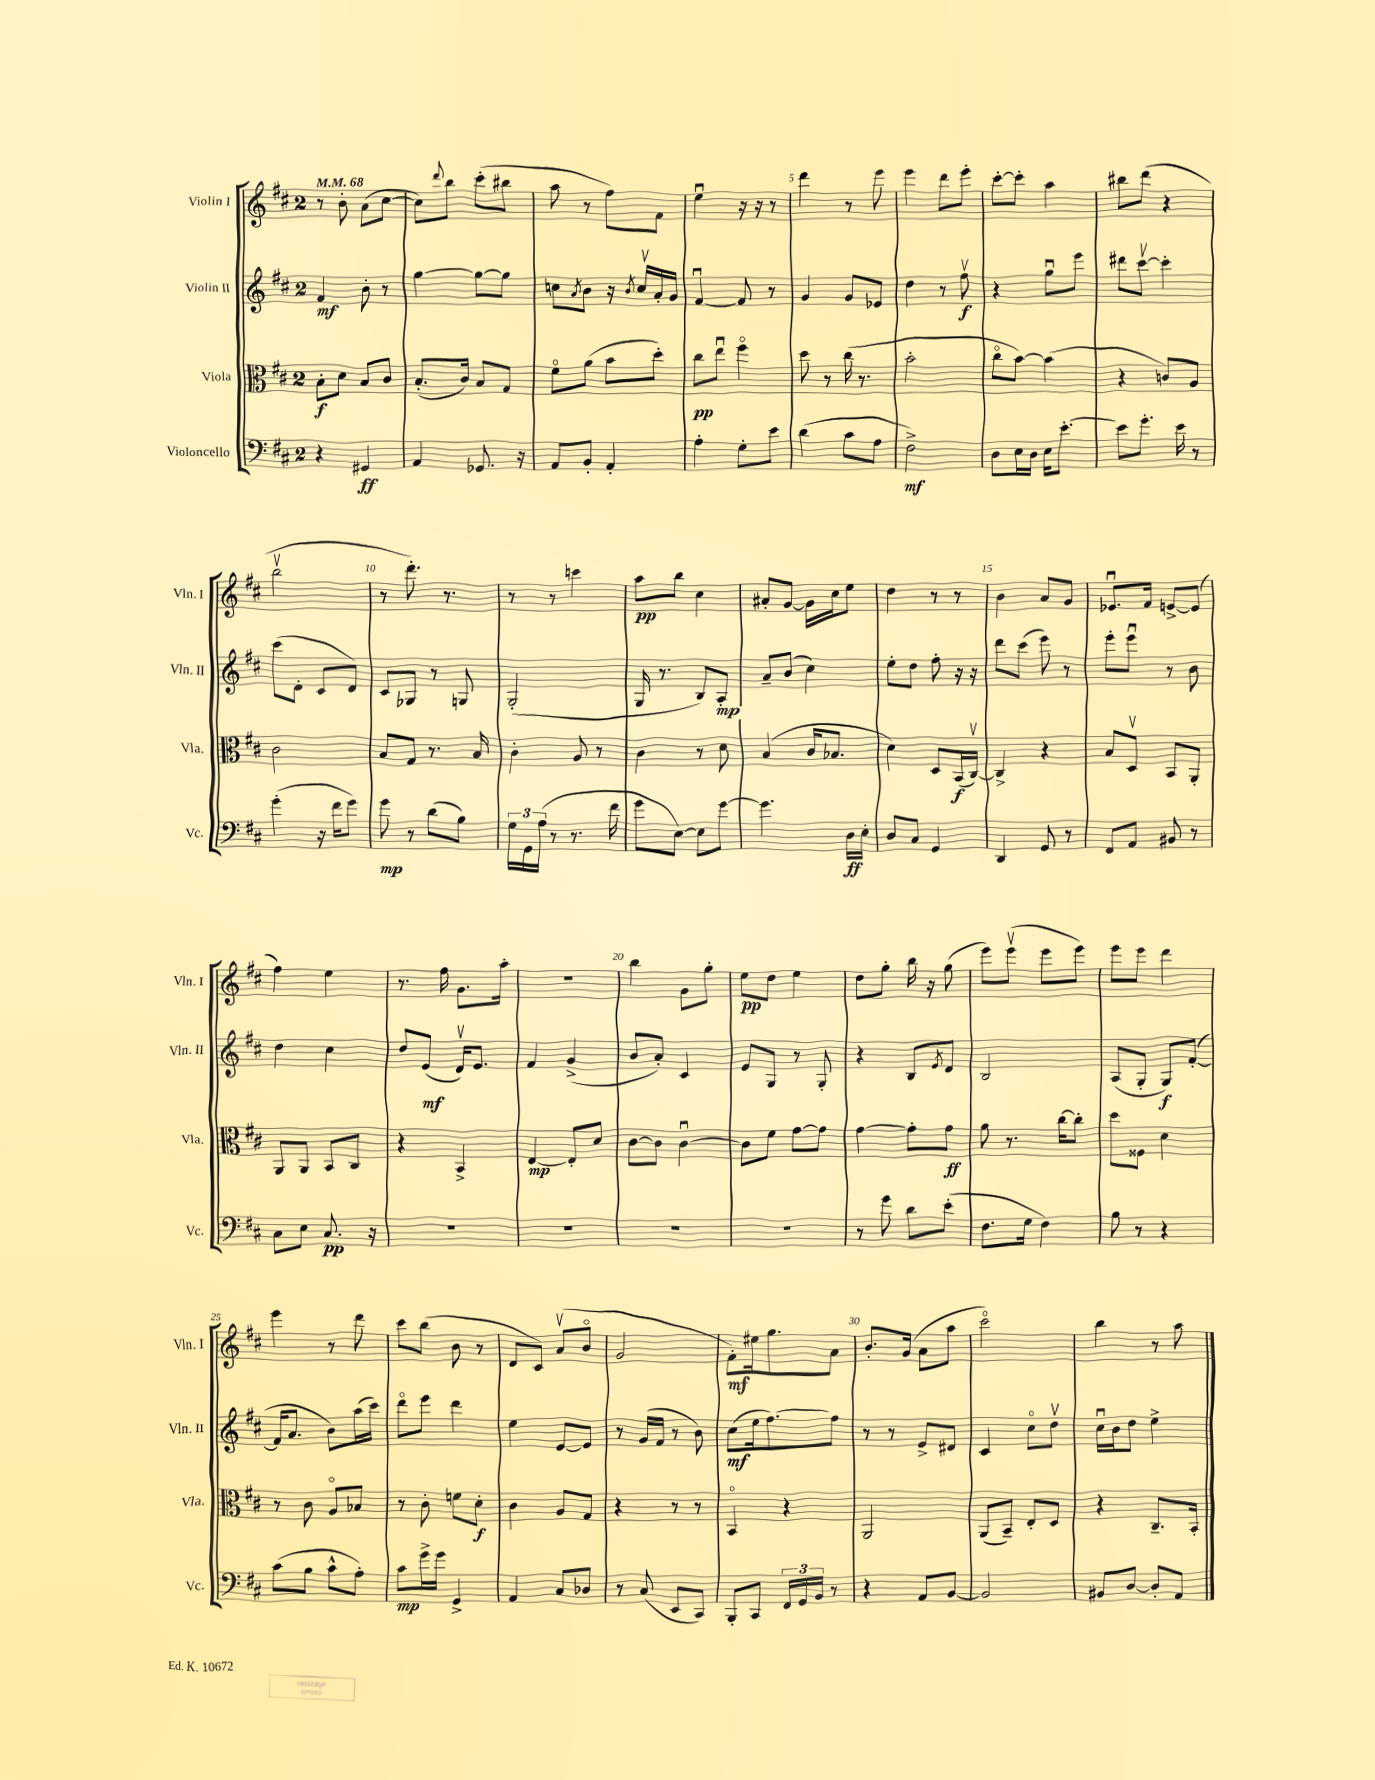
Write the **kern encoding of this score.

**kern	**kern	**kern	**kern
*staff4	*staff3	*staff2	*staff1
*clefF4	*clefC3	*clefG2	*clefG2
*k[f#c#]	*k[f#c#]	*k[f#c#]	*k[f#c#]
*M2/4	*M2/4	*M2/4	*M2/4
*MM68	*MM68	*MM68	*MM68
4r	8B'	4f#	8r
.	8d	.	8b'
4GG#	8B	8b'	(8a
.	8c#	8r	[8cc#
=	=	=	=
4AA	(8.B'	[4gg	8cc#])
.	.	.	8qqddd
.	.	.	8bb
.	16c#)	.	.
8.GG-	8B	8gg_	(8ccc#'
.	8G	8gg]	8bb#
16r	.	.	.
=	=	=	=
8AA	8f#o	8cc	8aa
.	.	8qa	.
8BB'	(8a	8b	8r
4AA'	8b	16r	8ff#)
.	.	8qb	.
.	.	16ccv	.
.	8dd')	16a'	8f#
.	.	16g	.
=	=	=	=
4A'	8cc#	[4f#u	4eeu
.	8eeu	.	.
8G'	4ff#o	8f#]	16r
.	.	.	16r
8e	.	8r	8r
=	=	=	=
(4d	8dd	4g	4ddd
.	8r	.	.
8c#	(16cc#	8g	8r
.	8.r	.	.
8A	.	8e-	8eee
=	=	=	=
2F#^)	2b'	4dd	4eee
.	.	8r	8ddd
.	.	8ff#v	8eee'
=	=	=	=
8D	8cc#o	4r	[8ccc#'
16E	[8b)	.	8ccc#']
16D	.	.	.
16E	(4b]	8ggu	4aa
[8.e'	.	.	.
.	.	8eee	.
=	=	=	=
8e]	4r	8ddd#	8bb#
8.g'	.	[8ccc#v	(8ddd
.	8c)	4ccc#']	4r
16e	.	.	.
8r	8A	.	.
=	=	=	=
(4g'	2c#	(8ccc#	2bbv
.	.	8d'	.
16r	.	8c#	.
16f#	.	.	.
8g)	.	8d)	.
=	=	=	=
8g	8B	8c#	8r
8r	8G	8G-	8.ddd')
(8d	8.r	8r	.
.	.	.	8.r
8B)	.	8G	.
.	16B	.	.
=	=	=	=
24G	4c#'	(2G'	8r
24GG	.	.	.
(24A	.	.	.
8r	.	.	8r
8.r	8A	.	4ccc
.	8r	.	.
16f#	.	.	.
=	=	=	=
8g	4c#	16G	8aa
.	.	8.r	.
[8E)	.	.	8bb
8E]	8r	8B)	4cc#
[8g	8d	8A'	.
=	=	=	=
4.g]	(4B	8a~	8a#'
.	.	(8b	[8g
.	16c#	4cc#)	16g]
.	8.B-	.	16cc#
16D	.	.	8ee
16E'	.	.	.
=	=	=	=
8D	4d)	8ee'	4dd
8C#	.	8dd	.
4GG	8D	8ff#'	8r
.	(16BB	16r	8r
.	[16C#v)	16r	.
=	=	=	=
4DD	4C#^]	8ddd	4b
.	.	(8ccc#	.
8GG	4r	8eee)	8a
8r	.	8r	8g
=	=	=	=
8FF#	8B	8eee'	8.e-u
8AA	8Dv	8eeeu	.
.	.	.	16f#
8BB#	8BB	8r	[8e^
8r	8AA'	8b	(8e]
=	=	=	=
8C#	8AA	4dd	4ff#)
8E	8AA	.	.
8.C#	8BB	4cc#	4ee
.	8C#	.	.
16r	.	.	.
=	=	=	=
2r	4r	8dd	8.r
.	.	(8e	.
.	.	.	16ff#
.	4BB^	16dv)	8.g
.	.	8.e	.
.	.	.	16aa'
=	=	=	=
2r	[4E	4f#	2r
.	8E']	(4g^	.
.	8d	.	.
=	=	=	=
2r	[8c#	8b	4bb
.	8c#]	8a')	.
.	[4c#u	4c#	8g
.	.	.	8gg'
=	=	=	=
2r	8c#]	8e	8ee
.	8f#	8G	8dd
.	[8g	8r	4ee
.	8g]	8G'	.
=	=	=	=
8r	[4g	4r	8dd
8g	.	.	8gg'
8d	8g']	8B	16bb
.	.	.	16r
.	.	8qe	.
(8e'	8g	8d	(8gg
=	=	=	=
8.F#	8a	2B	8eee)
.	8.r	.	(8eeev
16G	.	.	.
4F#)	.	.	8eee
.	[16cc#	.	.
.	8cc#']	.	8eee)
=	=	=	=
8B	8dd	(8A	8eee
8r	8F##	8G'	8eee
4r	4d	8G)	4ddd
.	.	([8f#'	.
=	=	=	=
(8c#	8r	16f#]	4eee
.	.	8.a	.
8B	8c#	.	.
8c#^^	8Ao	8b)	8r
8A')	8B-	(16aa	8ddd
.	.	16ccc#)	.
=	=	=	=
8c#	8r	8dddo	8ccc#
16g^	8c#'	8eee	(8bb
16g	.	.	.
4GG^	8f	4ddd	8b
.	8d'	.	8r
=	=	=	=
4AA	4c#	4ee	8d
.	.	.	8c#)
8C#	8A	[8e	(8av
8D-	8G	8e]	8bo
=	=	=	=
8r	4r	8r	2g
(8C#	.	(16g	.
.	.	16f#	.
8EE	8r	8r	.
8CC#)	8r	8b)	.
=	=	=	=
8BBB'	4BBo	(8cc#	8f#')
8CC#	.	16ee	16ee#
.	.	[8.ff#)	8.gg
24FF#	4r	.	.
24GG	.	.	.
24BB	.	.	.
8r	.	8ff#]	8a
=	=	=	=
4r	2AA	8r	8.b'
.	.	8r	.
.	.	.	(16g
8AA	.	8e^	8a
[8BB	.	8d#	8aa
=	=	=	=
2BB]	(8AA	4c#	2ccc#o)
.	8BB~)	.	.
.	8E'	8cc#o	.
.	8D	8ddv	.
=	=	=	=
8BB#	4r	16cc#u	4bb
.	.	16b	.
[8D	.	8dd	.
8D']	8.C#~	4ee^	8r
8AA	.	.	8aa
.	16BB'	.	.
==	==	==	==
*-	*-	*-	*-
